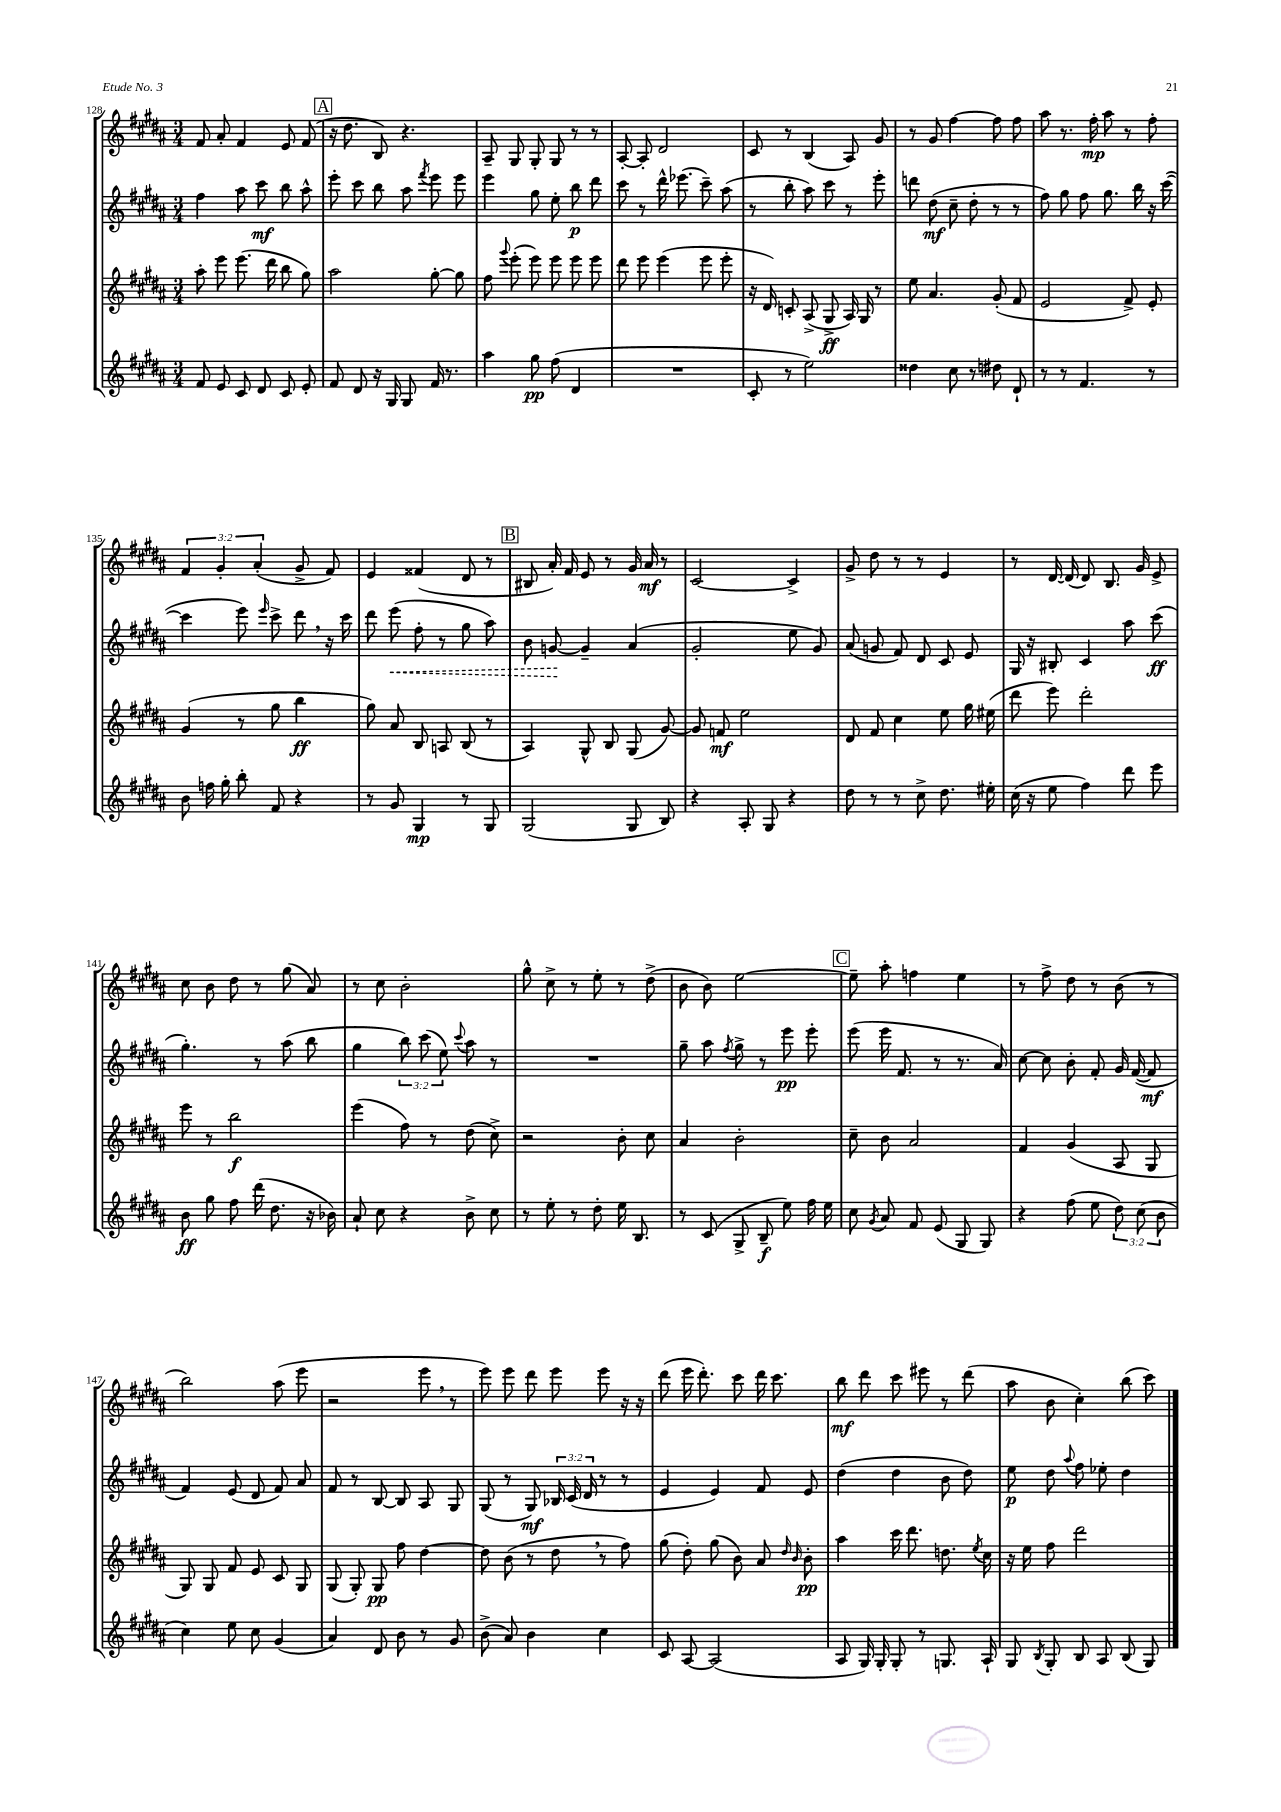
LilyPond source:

<<
\new StaffGroup <<
\new Staff = "s0" {
    \clef treble \key b \major \numericTimeSignature \time 3/4 \override Staff.TupletNumber.text = #tuplet-number::calc-fraction-text
    \autoBeamOff fis'8 ais'8-. fis'4 e'8 fis'8( |
    \mark \markup { \box "A" } r16 dis''8. b8) r4. |
    ais8-- gis8 gis8-. gis8 r8 r8 |
    ais8~-. ais8-. dis'2 |
    cis'8 r8 b4( ais8) gis'8 |
    r8 gis'8 fis''4~ fis''8 fis''8 |
    ais''8 r8. fis''16-.\mp ais''8 r8 fis''8-. |
    \tuplet 3/2 { fis'4 gis'4-. ais'4-.( } gis'8-> fis'8) |
    e'4 fisis'4( dis'8 r8 |
    \mark \markup { \box "B" } bis8 ais'16-.) fis'16 e'8 r8 gis'16 ais'16\mf r8 |
    cis'2~ cis'4-> |
    gis'8-> dis''8 r8 r8 e'4 |
    r8 dis'16~ dis'16( dis'8) b8. gis'16 e'8-> |
    cis''8 b'8 dis''8 r8 gis''8( ais'8) |
    r8 cis''8 b'2-. |
    gis''8-^ cis''8-> r8 e''8-. r8 dis''8->( |
    b'8 b'8) e''2~ |
    \mark \markup { \box "C" } e''8-- ais''8-. f''4 e''4 |
    r8 fis''8-> dis''8 r8 b'8( r8 |
    b''2) ais''8( e'''8 |
    r2 e'''8 \breathe r8 |
    e'''8) e'''8 dis'''8 e'''8 e'''8 r16 r16 |
    dis'''8( e'''16 dis'''8.-.) cis'''8 dis'''16 cis'''8. |
    b''8\mf dis'''8 cis'''8 eis'''8 r8 dis'''8( |
    ais''8 b'8 cis''4-.) b''8( cis'''8) \bar "|." |
}
\new Staff = "s1" {
    \clef treble \key b \major \numericTimeSignature \time 3/4 \override Staff.TupletNumber.text = #tuplet-number::calc-fraction-text
    \autoBeamOff fis''4 ais''8 cis'''8\mf b''8 ais''8-^ |
    \mark \markup { \box "A" } e'''8-. cis'''8 b''8 ais''8 \acciaccatura { fis'''8 } e'''8 e'''8 |
    e'''4 gis''8 e''8-. b''8\p dis'''8 |
    cis'''8 r8 dis'''16-^ ees'''8.( cis'''8--) ais''8( |
    r8 b''8-. ais''8) cis'''8 r8 e'''8-. |
    d'''8 dis''8\mf( cis''8-- dis''8-. r8 r8 |
    fis''8) gis''8 fis''8 gis''8. b''16 r16 cis'''16~( |
    cis'''4 e'''8) \grace { e'''16 } cis'''8-> dis'''8 \breathe r16 cis'''16 |
    dis'''8 \once \override Hairpin.style = #'dashed-line e'''8\<( fis''8-. r8 gis''8 ais''8) |
    \mark \markup { \box "B" } b'8 g'8~\! g'4-- ais'4( |
    gis'2-. e''8 gis'8) |
    ais'8( g'8 fis'8) dis'8 cis'8 e'8 |
    gis16 r16 bis8-. cis'4 ais''8 cis'''8\ff( |
    gis''4.-.) r8 ais''8( b''8 |
    gis''4 \tuplet 3/2 { b''8) cis'''8( e''8) } \appoggiatura { cis'''8 } ais''8 r8 |
    R2. |
    gis''8-- ais''8 \acciaccatura { fis''8 } gis''8-> r8 e'''8\pp e'''8-. |
    \mark \markup { \box "C" } e'''8( e'''16 fis'8. r8 r8. ais'16) |
    cis''8~ cis''8 b'8-. fis'8-. gis'16 fis'16~( fis'8\mf |
    fis'4) e'8( dis'8 fis'8) ais'8 |
    fis'8 r8 b8~ b8 ais8 gis8 |
    gis8( r8 gis8\mf) \tuplet 3/2 { bes16 cis'16( dis'16 } r8 r8 |
    e'4 e'4) fis'8 e'8 |
    dis''4( dis''4 b'8 dis''8) |
    e''8\p dis''8 \appoggiatura { ais''8 } fis''8 ees''8-. dis''4 \bar "|." |
}
\new Staff = "s2" {
    \clef treble \key b \major \numericTimeSignature \time 3/4
    \autoBeamOff ais''8-. e'''8 e'''8.( dis'''16 b''8 gis''8) |
    \mark \markup { \box "A" } ais''2 gis''8~-. gis''8 |
    fis''8 \appoggiatura { gis'''8 } e'''8-.( e'''8) e'''8 e'''8 e'''8 |
    dis'''8 e'''8 e'''4( e'''8 e'''8-. |
    r16 dis'16) c'8-. ais8->( gis8->\ff ais16) gis16 r8 |
    e''8 ais'4. gis'8-.( fis'8 |
    e'2 fis'8->) e'8-. |
    gis'4( r8 gis''8 b''4\ff |
    gis''8) ais'8 b8 a8 b8( r8 |
    \mark \markup { \box "B" } ais4) gis8-^ b8 gis8( gis'8~) |
    gis'8 f'8\mf e''2 |
    dis'8 fis'8 cis''4 e''8 gis''16 eis''16( |
    dis'''8 e'''8) dis'''2-. |
    e'''8 r8 b''2\f |
    e'''4( fis''8) r8 dis''8( cis''8->) |
    r2 b'8-. cis''8 |
    ais'4 b'2-. |
    \mark \markup { \box "C" } cis''8-- b'8 ais'2 |
    fis'4 gis'4( ais8 gis8 |
    gis8) gis8 fis'8 e'8 cis'8 gis8 |
    gis8( gis8-.) gis8\pp fis''8 dis''4~ |
    dis''8 b'8( r8 dis''8 \breathe r8 fis''8) |
    gis''8( dis''8-.) gis''8( b'8) ais'8 \grace { dis''16 b'16 } b'8-.\pp |
    ais''4 cis'''16 dis'''8. d''8. \acciaccatura { e''8 } cis''16 |
    r16 e''16 fis''8 dis'''2 \bar "|." |
}
\new Staff = "s3" {
    \clef treble \key b \major \numericTimeSignature \time 3/4 \override Staff.TupletNumber.text = #tuplet-number::calc-fraction-text
    \autoBeamOff fis'8 e'8 cis'8 dis'8 cis'8 e'8-. |
    \mark \markup { \box "A" } fis'8 dis'8 r16 gis16 gis8 fis'16 r8. |
    ais''4 gis''8\pp fis''8( dis'4 |
    R2. |
    cis'8-. r8 e''2) |
    disis''4 cis''8 r8 dis''8 dis'8-! |
    r8 r8 fis'4. r8 |
    b'8 f''16 gis''16-. b''8-. fis'8 r4 |
    r8 gis'8 gis4\mp r8 gis8 |
    \mark \markup { \box "B" } gis2( gis8 b8) |
    r4 ais8-. gis8 r4 |
    dis''8 r8 r8 cis''8-> dis''8. eis''16-. |
    cis''16( r16 e''8 fis''4) dis'''8 e'''8 |
    b'8\ff gis''8 fis''8 dis'''16( dis''8. r16 bes'16) |
    ais'8-! cis''8 r4 b'8-> cis''8 |
    r8 e''8-. r8 dis''8-. e''16 b8. |
    r8 cis'8( gis8-> b8--\f e''8) fis''16 e''16 |
    \mark \markup { \box "C" } cis''8 \acciaccatura { gis'8 } ais'8 fis'8 e'8( gis8 gis8) |
    r4 fis''8( e''8 \tuplet 3/2 { dis''8) cis''8( b'8 } |
    cis''4) e''8 cis''8 gis'4( |
    ais'4) dis'8 b'8 r8 gis'8 |
    b'8->( ais'8) b'4 cis''4 |
    cis'8 ais8~ ais2( |
    ais8 gis16) gis16-. gis8-. r8 g8. ais16-! |
    gis8 \acciaccatura { b8 } gis8-. b8 ais8 b8( gis8) \bar "|." |
}
>>
>>
\layout { \context { \Score currentBarNumber = #128 } }
